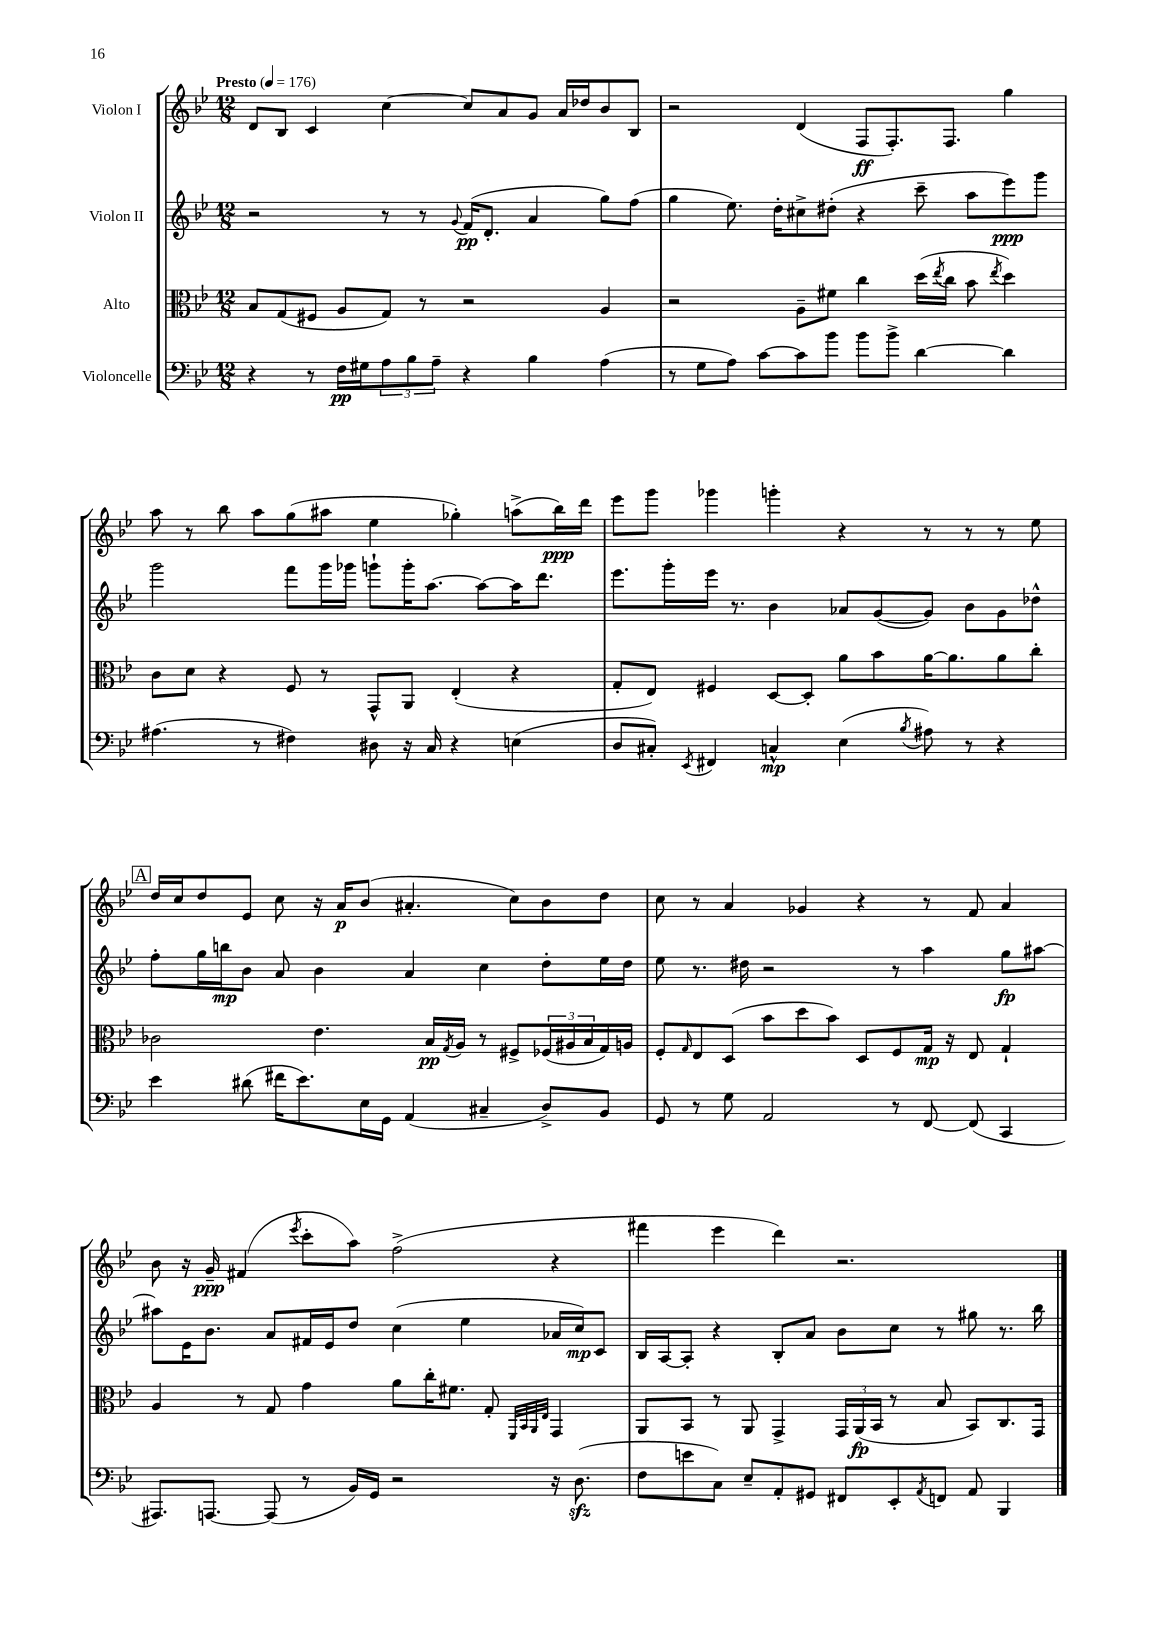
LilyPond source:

<<
\new StaffGroup <<
\new Staff = "s0" \with { instrumentName = "Violon I" } {
    \clef treble \key bes \major \numericTimeSignature \time 12/8 \tempo "Presto" 4 = 176
    d'8 bes8 c'4 c''4~ c''8 a'8 g'8 a'16 des''16 bes'8 bes8 |
    r2 d'4( f8\ff f8.-.) f8. g''4 |
    a''8 r8 bes''8 a''8 g''8( ais''8 ees''4 ges''4-.) a''8->( bes''16\ppp) d'''16 |
    ees'''8 g'''8 ges'''4 g'''4-. r4 r8 r8 r8 ees''8 |
    \mark \markup { \box "A" } d''16 c''16 d''8 ees'8 c''8 r16 a'16\p bes'8( ais'4.-. c''8) bes'8 d''8 |
    c''8 r8 a'4 ges'4 r4 r8 f'8 a'4 |
    bes'8 r16 g'16--\ppp fis'4( \acciaccatura { ees'''8 } c'''8-. a''8) f''2->( r4 |
    fis'''4 ees'''4 d'''4) r2. \bar "|." |
}
\new Staff = "s1" \with { instrumentName = "Violon II" } {
    \clef treble \key bes \major \numericTimeSignature \time 12/8
    r2 r8 r8 \appoggiatura { g'8 } f'16\pp( d'8.-. a'4 g''8) f''8( |
    g''4 ees''8.) d''16-. cis''8-> dis''8-.( r4 c'''8-- a''8 ees'''8\ppp) g'''8 |
    g'''2 f'''8 g'''16 ges'''16 g'''8-! g'''16-. a''8.~ a''8~ a''16 d'''8. |
    ees'''8. g'''16-. ees'''16 r8. bes'4 aes'8 g'8~( g'8) bes'8 g'8 des''8-^ |
    \mark \markup { \box "A" } f''8-. g''16 b''16\mp bes'8 a'8 bes'4 a'4 c''4 d''8-. ees''16 d''16 |
    ees''8 r8. dis''16 r2 r8 a''4 g''8\fp ais''8~ |
    ais''8 ees'16 bes'8. a'8 fis'16 ees'16 d''8 c''4( ees''4 aes'16 c''16\mp) c'8 |
    bes16 a16~ a8-. r4 bes8-. a'8 bes'8 c''8 r8 gis''8 r8. bes''16 \bar "|." |
}
\new Staff = "s2" \with { instrumentName = "Alto" } {
    \clef alto \key bes \major \numericTimeSignature \time 12/8
    bes8 g8( fis8 a8 g8) r8 r2 a4 |
    r2 a8-- fis'8 c''4 d''16( \acciaccatura { ees''8 } c''16 bes'8 \acciaccatura { ees''8 } d''4) |
    c'8 d'8 r4 f8 r8 g,8-^ a,8 ees4-.( r4 |
    g8-. ees8) fis4 d8~ d8-. a'8 bes'8 a'16~ a'8. a'8 c''8-. |
    \mark \markup { \box "A" } ces'2 ees'4. bes16\pp \acciaccatura { g8 } a16 r8 fis8-> \tuplet 3/2 { fes16( ais16 bes16 } g16) a16 |
    f8-. \grace { g16 } ees8 d8( bes'8 d''8 bes'8) d8 f8 g16\mp r16 ees8 g4-! |
    a4 r8 g8 g'4 a'8 c''16-. fis'8. g8-. \grace { f,32 bes,32 a,32 ees32 } g,4 |
    a,8 bes,8 r8 a,8 g,4-> \tuplet 3/2 { g,16 a,16\fp( bes,16 } r8 bes8 bes,8) c8. g,16 \bar "|." |
}
\new Staff = "s3" \with { instrumentName = "Violoncelle" } {
    \clef bass \key bes \major \numericTimeSignature \time 12/8
    r4 r8 f16\pp gis16 \tuplet 3/2 { a8 bes8 a8-- } r4 bes4 a4( |
    r8 g8 a8) c'8~ c'8 bes'8 bes'8 bes'8-> d'4~ d'4 |
    ais4.( r8 fis4) dis8 r16 c16 r4 e4( |
    d8 cis8-.) \acciaccatura { ees,8 } fis,4 c4-^\mp ees4( \acciaccatura { bes8 } ais8) r8 r4 |
    \mark \markup { \box "A" } ees'4 dis'8( fis'16 ees'8.) ees16 g,16 a,4( cis4-- d8->) bes,8 |
    g,8 r8 g8 a,2 r8 f,8~ f,8( c,4 |
    ais,,8.) a,,8.~ a,,8( r8 bes,16) g,16 r2 r16 d8.\sfz( |
    f8 e'8 c8) ees8-- a,8-. gis,8 fis,8 ees,8-. \acciaccatura { a,8 } f,8 a,8 bes,,4 \bar "|." |
}
>>
>>
\layout { \context { \Score \remove "Bar_number_engraver" } }
